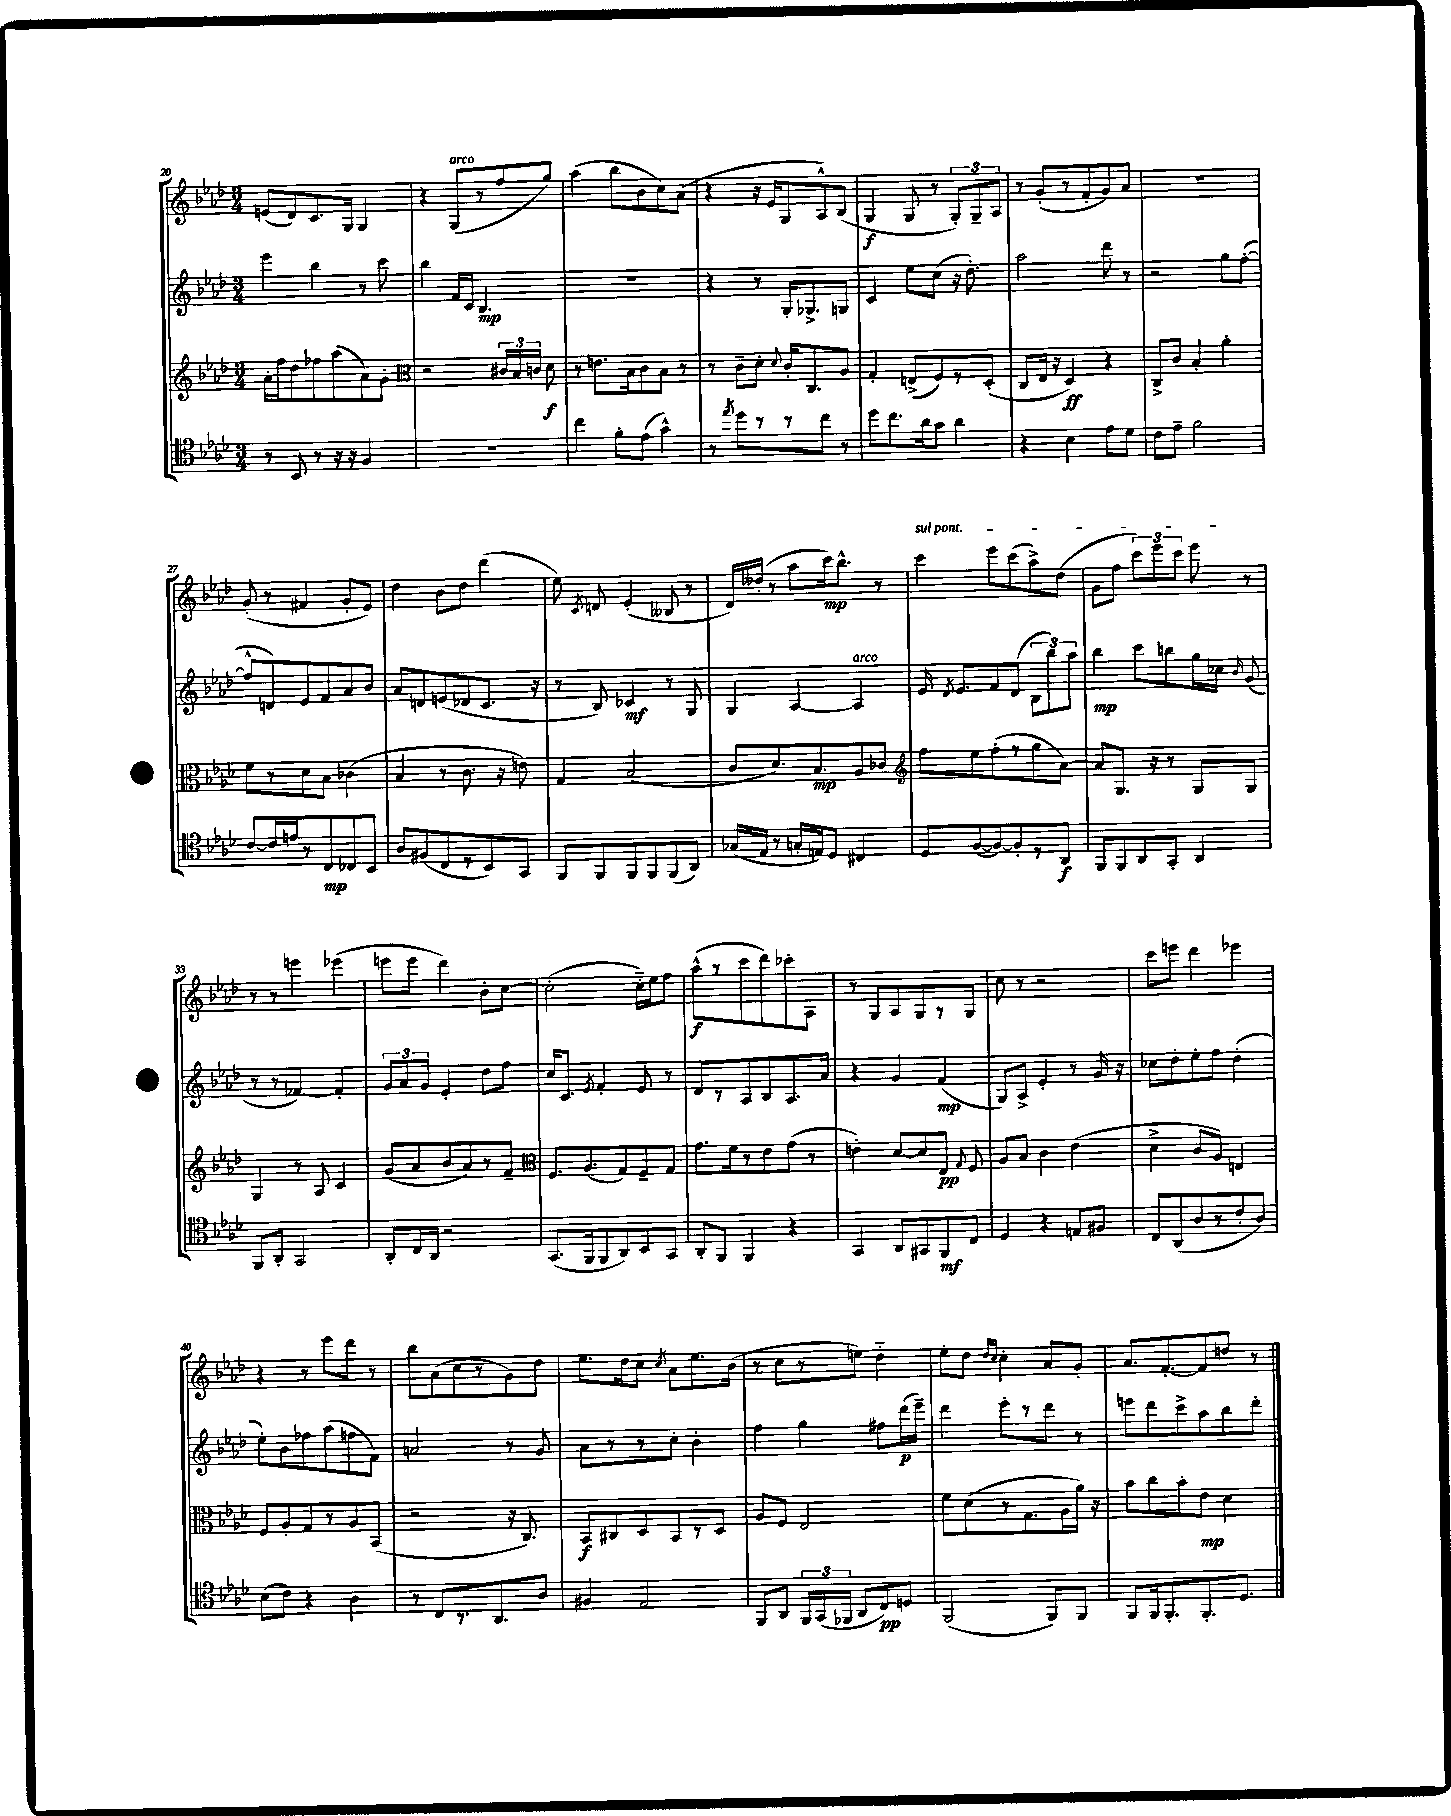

**kern	**dynam	**kern	**dynam	**kern	**dynam	**kern	**dynam
*part4	*part4	*part3	*part3	*part2	*part2	*part1	*part1
*staff4	*staff4	*staff3	*staff3	*staff2	*staff2	*staff1	*staff1
*clefC4	*	*clefG2	*	*clefG2	*	*clefG2	*
*k[b-e-a-d-]	*	*k[b-e-a-d-]	*	*k[b-e-a-d-]	*	*k[b-e-a-d-]	*
*M3/4	*	*M3/4	*	*M3/4	*	*M3/4	*
=20	=20	=20	=20	=20	=20	=20	=20
8r	.	16a-'\LL	.	4eee-\	.	(8en/L	.
.	.	16ff\J	.	.	.	.	.
8BB-/	.	8dd-\	.	.	.	8d-/)	.
8r	.	8ff-X\	.	4bb-\	.	8.c/	.
16r	.	(8aa-\	.	.	.	.	.
16r	.	.	.	.	.	16G/Jk	.
4F/	.	8a-\)	.	8r	.	4G/	.
.	.	8g'\J	.	8ccc\	.	.	.
=21	=21	=21	=21	=21	=21	=21	=21
*	*	*clefC3	*	*	*	*	*
2.r	.	2r	.	4bb-\	.	4r	.
!	!	!	!	!	!	!LO:TX:a:i:t=arco	!
.	.	.	.	16f/LL	.	(8G/L	.
.	.	.	.	16c/JJ	.	.	.
.	.	.	.	4.B-/	mp	8r	.
.	.	24c#X/LL	.	.	.	8ff/	.
.	.	24B-/	.	.	.	.	.
.	.	24cn/JJ	.	.	.	.	.
.	.	8d-\	f	.	.	8gg/J)	.
=22	=22	=22	=22	=22	=22	=22	=22
4cc\	.	8r	.	2.r	.	(4aa-\	.
.	.	8.en\L	.	.	.	.	.
8f'\L	.	.	.	.	.	8bb-\L	.
.	.	16B-\k	.	.	.	.	.
(8e-\J	.	8c\	.	.	.	8b-\	.
4g^^\)	.	8B-\J	.	.	.	8cc\)	.
.	.	8r	.	.	.	(8a-\J	.
=23	=23	=23	=23	=23	=23	=23	=23
8r	.	8r	.	4r	.	4r	.
8qee-/	.	.	.	.	.	.	.
8dd-\L	.	8c~\L	.	.	.	.	.
8r	.	8d-'\J	.	8r	.	16r	.
.	.	.	.	.	.	16e-/KL	.
.	.	8qqd-/	.	.	.	.	.
8r	.	16c'/KL	.	16G'/KL	.	8G/	.
.	.	8.C/	.	8.G-X^/	.	.	.
8cc\J	.	.	.	.	.	8A-^^/)	.
8r	.	8A-/J	.	8Gn/J	.	(8B-/J	.
=24	=24	=24	=24	=24	=24	=24	=24
8dd-\L	.	4G'/	.	4c/	.	4G/	f
8.cc\	.	.	.	.	.	.	.
.	.	(8En^/L	.	8ee-\L	.	8G/	.
16a-\k	.	.	.	.	.	.	.
8g\J	.	8F/)	.	(8cc\J	.	8r	.
4a-\	.	8r	.	16r	.	12G'/L)	.
.	.	.	.	8.dd-'\)	.	.	.
.	.	.	.	.	.	12G~/	.
.	.	(8D-'/J	.	.	.	.	.
.	.	.	.	.	.	12A-/J	.
=25	=25	=25	=25	=25	=25	=25	=25
4r	.	8C/L	.	2aa-\	.	8r	.
.	.	16E-/Jk	.	.	.	(8g'/L	.
.	.	16r	.	.	.	.	.
4B-\	.	4D-/)	ff	.	.	8r	.
.	.	.	.	.	.	8f'/	.
8e-\L	.	4r	.	8ddd-\	.	8g/)	.
8d-\J	.	.	.	8r	.	8a-/J	.
=26	=26	=26	=26	=26	=26	=26	=26
8c\L	.	8C^/L	.	2r	.	2.r	.
8e-~\J	.	8c/J	.	.	.	.	.
2f\	.	4B-'/	.	.	.	.	.
.	.	4a-'\	.	8gg\L	.	.	.
.	.	.	.	([8ff'\J	.	.	.
!!LO:LB:g=z
=27	=27	=27	=27	=27	=27	=27	=27
[8c/L	.	8f\L	.	8ff^^/L]	.	(8g'/	.
16c/L]	.	8r	.	8dn/)	.	8r	.
16en/J	.	.	.	.	.	.	.
8r	.	8d-\	.	8e-/	.	4f#X/	.
8C/	mp	8B-\J	.	8f/	.	.	.
8C-X/	.	(4c-X\	.	8a-/	.	8g'/L	.
8BB-/J	.	.	.	8b-/J	.	8e-/J)	.
=28	=28	=28	=28	=28	=28	=28	=28
8A-/L	.	4B-/	.	8a-/L	.	4dd-\	.
(8F#X/	.	.	.	8dn/	.	.	.
8C/	.	8r	.	(8en/	.	8b-\L	.
8r	.	8.c\	.	8d-X/	.	8dd-\J	.
8BB-/)	.	.	.	8.c/J	.	(4ddd-\	.
.	.	16r	.	.	.	.	.
8GG/J	.	8en\)	.	.	.	.	.
.	.	.	.	16r	.	.	.
=29	=29	=29	=29	=29	=29	=29	=29
8FF/L	.	4G/	.	8r	.	8ee-\)	.
.	.	.	.	.	.	8qc/	.
8FF/	.	.	.	8B-/)	.	8dn/	.
8FF/	.	(2B-/	.	4c-X/	mf	(4e-'/	.
8FF/	.	.	.	.	.	.	.
(8FF/	.	.	.	8r	.	8B--X/	.
8AA-/J)	.	.	.	8G/	.	8r	.
=30	=30	=30	=30	=30	=30	=30	=30
(16G-X/LL	.	8c/L	.	4G/	.	16d-/LL)	.
16E-/JJ	.	.	.	.	.	(16dd--X'/JJ	.
8r	.	8.d-/)	.	.	.	8r	.
16Gn'/LL	.	.	.	[4A-/	.	8aa-\L	.
16En/J)	.	8.B-/	mp	.	.	.	.
8D-/J	.	.	.	.	.	16ccc\k)	mp
.	.	.	.	.	.	8.bb-^^\J	.
!	!	!	!	!LO:TX:a:i:t=arco	!	!	!
4C#X/	.	8A-/	.	4A-/]	.	.	.
.	.	8c-X/J	.	.	.	8r	.
=31	=31	=31	=31	=31	=31	=31	=31
*	*	*clefG2	*	*	*	*	*
!	!	!	!	!	!	!LO:TX:a:i:t=sul pont.	!
8D-/L	.	8ff\L	.	16e-/	.	4ccc\	.
.	.	.	.	8qd-/	.	.	.
.	.	.	.	8.e-/L	.	.	.
([8F/	.	8ee-\	.	.	.	.	.
8F/_)	.	(8ff'\	.	8f/	.	8eee-\L	.
8F'/]	.	8r	.	(8d-/J	.	(8ccc\	.
8r	.	8gg\	.	12B-\L	.	8aa-^\)	.
.	.	.	.	12bb-\)	.	.	.
8AA-/J	f	[8a-\J)	.	.	.	(8dd-\J	.
.	.	.	.	12aa-\J	.	.	.
=32	=32	=32	=32	=32	=32	=32	=32
8FF/L	.	8a-/L]	.	4bb-\	mp	8g\L	.
8FF/	.	8.G/J	.	.	.	8ff\J	.
8AA-/	.	.	.	8ccc\L	.	12ccc\L)	.
.	.	16r	.	.	.	.	.
.	.	.	.	.	.	12eee-\	.
8GG'/J	.	8r	.	8bbn\	.	.	.
.	.	.	.	.	.	12ccc\J	.
4AA-/	.	8G/L	.	16gg\L	.	8eee-\	.
.	.	.	.	16cc-X\JJ	.	.	.
.	.	.	.	16qqb-/	.	.	.
.	.	8G/J	.	(8g/	.	8r	.
!!LO:LB:g=z
=33	=33	=33	=33	=33	=33	=33	=33
8FF/L	.	4G/	.	8r	.	8r	.
8AA-'/J	.	.	.	8r	.	8r	.
2GG/	.	8r	.	[4f-X/)	.	4eeen\	.
.	.	8A-/	.	.	.	.	.
.	.	4c/	.	4f-'/]	.	(4eee-X\	.
=34	=34	=34	=34	=34	=34	=34	=34
8AA-'/L	.	(8g/L	.	12g/L	.	8eeen\L	.
.	.	.	.	12a-/	.	.	.
16C/L	.	8a-/	.	.	.	8eee\J	.
.	.	.	.	12g/J	.	.	.
16AA-/JJ	.	.	.	.	.	.	.
2r	.	8b-/	.	4e-'/	.	4ddd-\)	.
.	.	8a-/)	.	.	.	.	.
.	.	8r	.	8dd-\L	.	8b-'\L	.
.	.	8f~/J	.	8ff\J	.	[8cc\J	.
=35	=35	=35	=35	=35	=35	=35	=35
*	*	*clefC3	*	*	*	*	*
(8.GG/L	.	8.F/L	.	16cc/KL	.	(2cc'\]	.
.	.	.	.	8.c/J	.	.	.
16FF/k	.	(8.A-/	.	.	.	.	.
.	.	.	.	8qe-/	.	.	.
8FF/	.	.	.	4f'/	.	.	.
8AA-/)	.	8G/)	.	.	.	.	.
8BB-/	.	8F~/	.	8e-/	.	16cc\LL)	.
.	.	.	.	.	.	16ee-\J	.
8GG/J	.	8G/J	.	8r	.	8ff\J	.
=36	=36	=36	=36	=36	=36	=36	=36
8AA-'/L	.	8.g\L	.	8d-/L	.	(8aa-^^\L	f
8FF/J	.	.	.	8r	.	8r	.
.	.	16f\k	.	.	.	.	.
4FF/	.	8r	.	8A-/	.	8ccc\	.
.	.	8e-\	.	8B-/	.	8ddd-\)	.
4r	.	(8g\J	.	8.A-/	.	8ccc-X'\	.
.	.	8r	.	.	.	8A-\J	.
.	.	.	.	16a-/Jk	.	.	.
=37	=37	=37	=37	=37	=37	=37	=37
4GG/	.	4en'\)	.	4r	.	8r	.
.	.	.	.	.	.	8G/L	.
8AA-/L	.	[8d-/L	.	4g/	.	8A-/	.
8GG#X/	.	8d-/]	.	.	.	8G/	.
8FF/	mf	8E-/J	pp	(4f/	mp	8r	.
.	.	8qqG/	.	.	.	.	.
8C/J	.	8F/	.	.	.	8G/J	.
=38	=38	=38	=38	=38	=38	=38	=38
4D-/	.	8A-/L	.	8G/L)	.	8cc\	.
.	.	8B-/J	.	8A-^/J	.	8r	.
4r	.	4c\	.	4e-'/	.	2r	.
8En/L	.	(4e-\	.	8r	.	.	.
8F#X/J	.	.	.	16g/	.	.	.
.	.	.	.	16r	.	.	.
=39	=39	=39	=39	=39	=39	=39	=39
8C/L	.	4d-^\	.	8cc-X\L	.	8ccc\L	.
(8AA-/	.	.	.	8dd-'\	.	8eeen\J	.
8A-/	.	8c/L	.	8ee-'\	.	4ddd-\	.
8r	.	8A-/J)	.	8ff\J	.	.	.
8c'/	.	4En/	.	(4dd-'\	.	4eee-X\	.
8A-/J)	.	.	.	.	.	.	.
!!LO:LB:g=z
=40	=40	=40	=40	=40	=40	=40	=40
(8B-\L	.	8F/L	.	8ee-'\L)	.	4r	.
8c\J)	.	8A-'/	.	8b-\	.	.	.
4r	.	8G/	.	8ff-X\	.	8r	.
.	.	8r	.	(8aa-\	.	8eee-\L	.
4A-\	.	8A-/	.	8ffn\	.	8ddd-\J	.
.	.	(8BB-/J	.	8f\J)	.	8r	.
=41	=41	=41	=41	=41	=41	=41	=41
8r	.	2r	.	2an/	.	8bb-\L	.
8C/L	.	.	.	.	.	(8a-\	.
8.r	.	.	.	.	.	8cc\	.
.	.	.	.	.	.	8r	.
8.AA-/	.	.	.	.	.	.	.
.	.	16r	.	8r	.	8g\)	.
.	.	8.C/)	.	.	.	.	.
8A-/J	.	.	.	8g/	.	8dd-\J	.
=42	=42	=42	=42	=42	=42	=42	=42
4F#X/	.	8BB-/L	f	8a-\L	.	8.ee-\L	.
.	.	8C#X/	.	8r	.	.	.
.	.	.	.	.	.	16dd-\k	.
2E-/	.	8D-/	.	8r	.	8cc\J	.
.	.	.	.	.	.	8qcc/	.
.	.	8BB-/	.	8cc'\J	.	8a-\L	.
.	.	8r	.	4b-'\	.	8.ee-\	.
.	.	8D-/J	.	.	.	.	.
.	.	.	.	.	.	(16b-\Jk	.
=43	=43	=43	=43	=43	=43	=43	=43
8FF/L	.	8A-/L	.	4ff\	.	8r	.
8AA-/J	.	8F/J	.	.	.	8cc\L	.
24FF/LL	.	2E-/	.	4gg\	.	8r	.
(24GG/	.	.	.	.	.	.	.
24FF-X/JJ	.	.	.	.	.	.	.
8AA-/L	.	.	.	.	.	8een\J)	.
8C/)	pp	.	.	8ff#X\L	.	4dd-\	.
8Dn/J	.	.	.	(16ddd-\L	p	.	.
.	.	.	.	16eee-~\JJ)	.	.	.
=44	=44	=44	=44	=44	=44	=44	=44
(2FF/	.	8f\L	.	4ddd-\	.	8ee-'\L	.
.	.	(8d-\	.	.	.	8dd-\J	.
.	.	.	.	.	.	16qqdd-/LL	.
.	.	.	.	.	.	16qqcc/JJ	.
.	.	8r	.	8eee-'\L	.	4cc'\	.
.	.	8.G\	.	8r	.	.	.
8FF/L)	.	.	.	8ddd-\J	.	8a-/L	.
.	.	16A-\L	.	.	.	.	.
8FF/J	.	16a-\JJ)	.	8r	.	8g'/J	.
.	.	16r	.	.	.	.	.
=45	=45	=45	=45	=45	=45	=45	=45
8FF/L	.	8b-\L	.	8eeen\L	.	8.a-/L	.
16FF/k	.	8cc\	.	8ddd-\	.	.	.
8.FF'/	.	.	.	.	.	[8.f'/	.
.	.	8b-'\	.	8ccc^\	.	.	.
8.FF'/	.	8e-\J	mp	8aa-\	.	8f/]	.
.	.	4d-\	.	8bb-\	.	8ddn/J	.
8.D-/J	.	.	.	.	.	.	.
.	.	.	.	8ddd-'\J	.	8r	.
==	==	==	==	==	==	==	==
*-	*-	*-	*-	*-	*-	*-	*-
